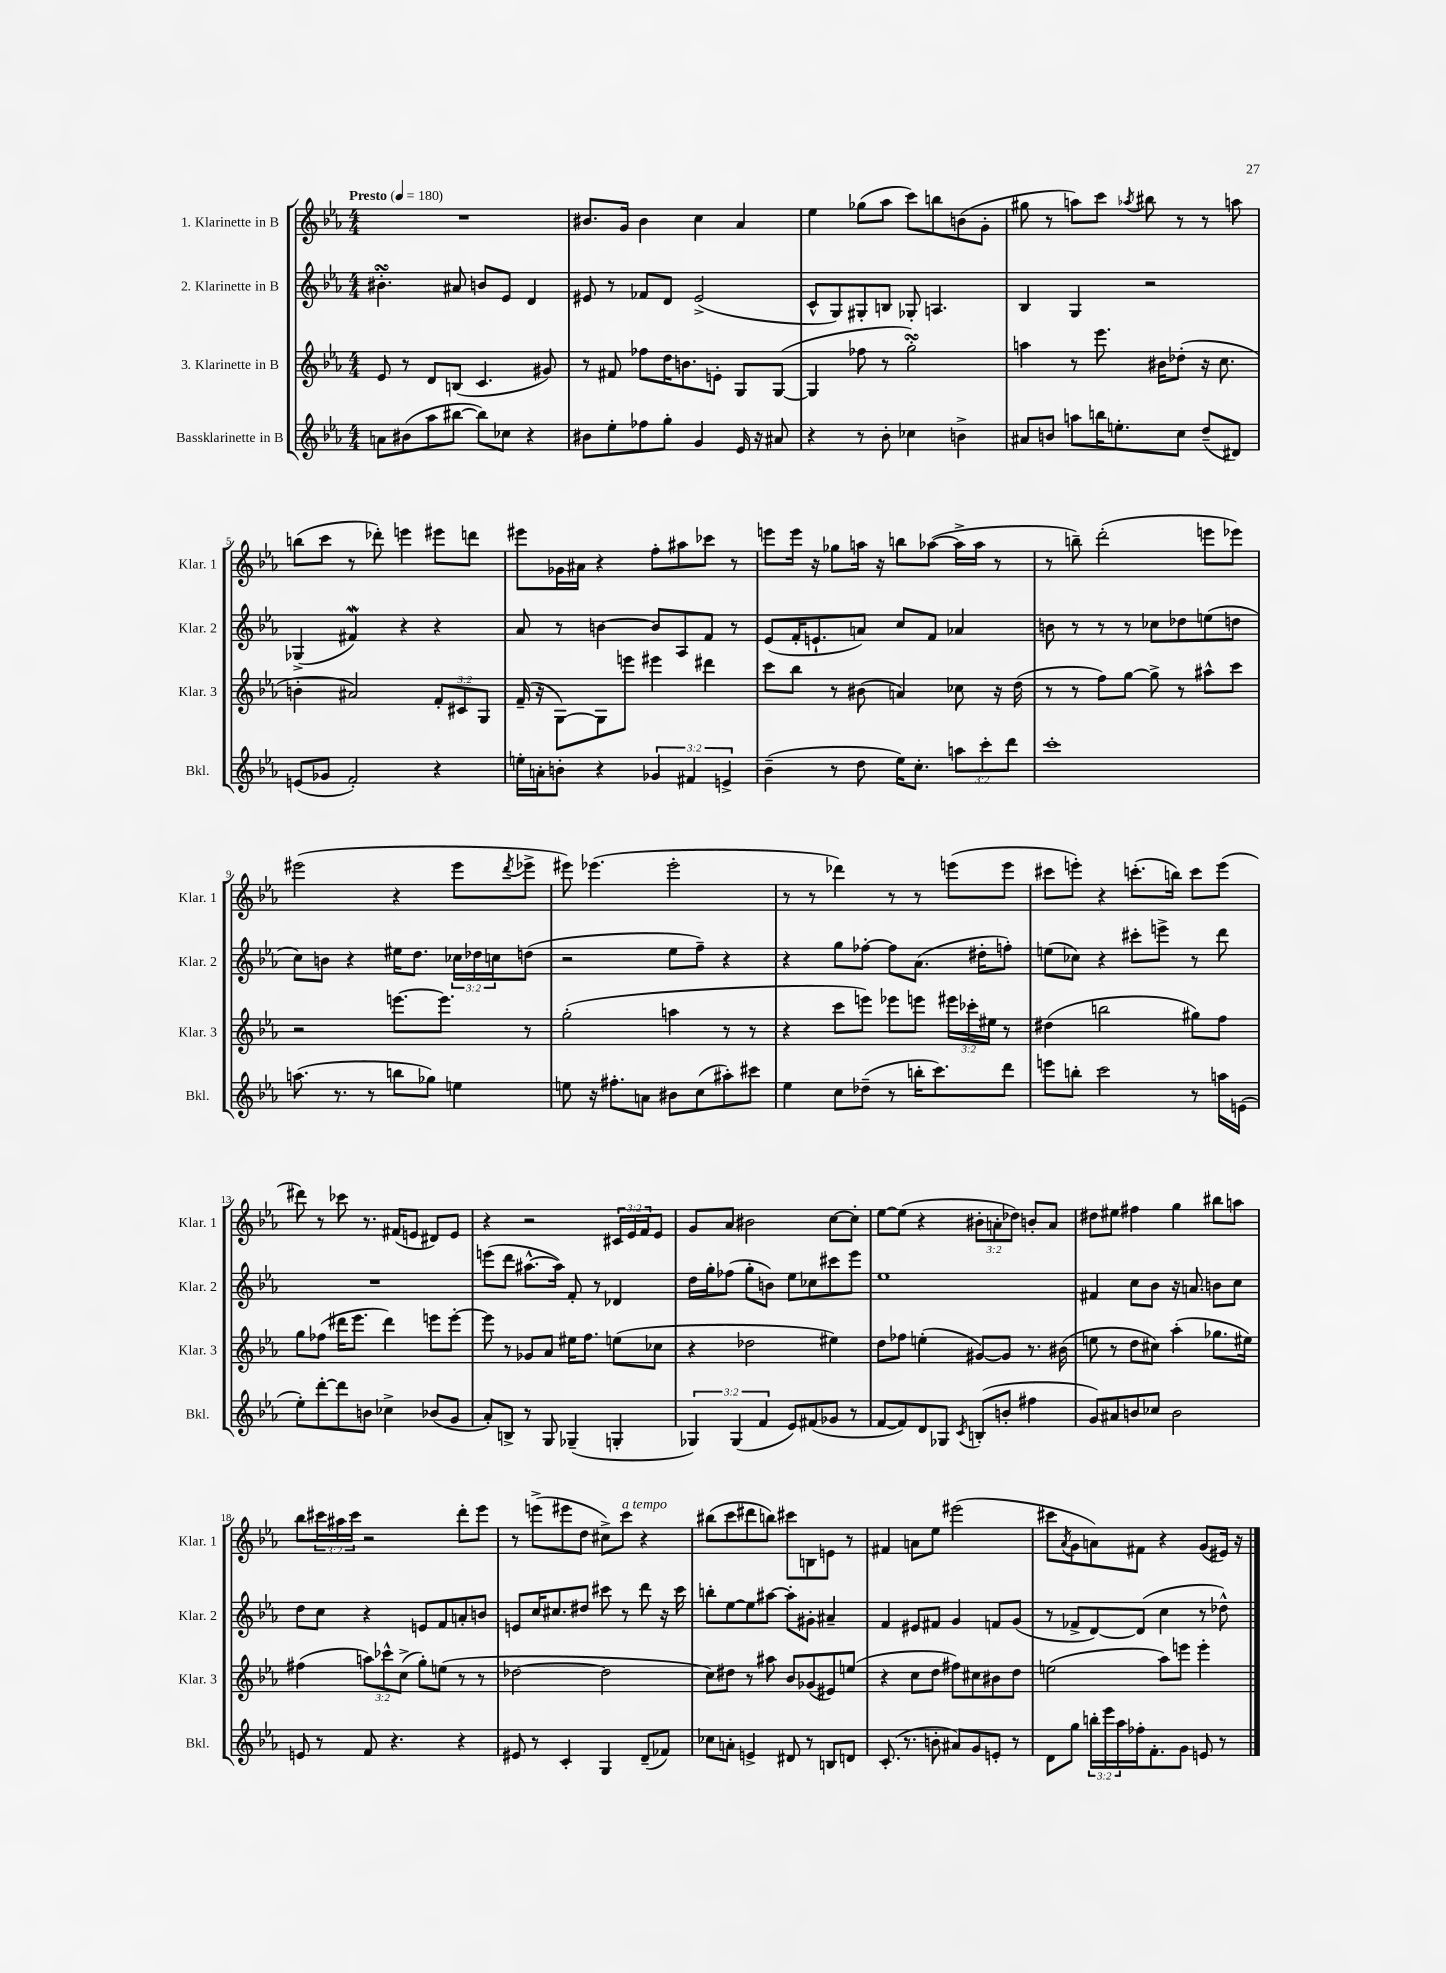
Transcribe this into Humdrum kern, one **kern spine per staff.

**kern	**kern	**kern	**kern
*staff4	*staff3	*staff2	*staff1
*clefG2	*clefG2	*clefG2	*clefG2
*k[b-e-a-]	*k[b-e-a-]	*k[b-e-a-]	*k[b-e-a-]
*M4/4	*M4/4	*M4/4	*M4/4
*MM180	*MM180	*MM180	*MM180
8a\L	8e-/	4.b#'\	1r
(8b#\	8r	.	.
8aa-\	8d/L	.	.
[8bb#\J	(8B/J	8a#/	.
8bb#\]L)	4.c/	8b/L	.
8cc-\J	.	8e-/J	.
4r	.	4d/	.
.	8g#/)	.	.
=	=	=	=
8b#\L	8r	8e#/	8.b#/L
8ee-'\	8f#/	8r	.
.	.	.	16g/Jk
8ff-\	8ff-\L	8f-/L	4b#\
8gg'\J	16dd\K	8d/J	.
.	8.b\	.	.
4g/	.	(2e#^/	4cc\
.	8e'\J	.	.
16e-/	8G/L	.	4a-/
16r	.	.	.
8a#/	([8G/J	.	.
=	=	=	=
4r	4G/]	8c^^/L	4ee-\
.	.	8G/)	.
8r	8ff-\	8G#'/	(8gg-\L
8b-'\	8r	8B/J	8aa-\J
4cc-\	2gg'\)	8G-'/	8ccc\L)
.	.	4.A/	8bb\
4b^\	.	.	(8b\
.	.	.	8g'\J
=	=	=	=
8a#/L	4aa\	4B-/	8gg#\
8b/J	.	.	8r
8aa\L	8r	4G/	8aa\L)
16bb\K	8.eee-\	.	8ccc\J
8.ee'\	.	.	.
.	.	.	8qaa-/
.	.	2r	8bb#\
.	16b#\LK	.	.
8cc\J	(8dd-'\J	.	8r
(8dd~/L	16r	.	8r
.	8.cc\	.	.
8d#/J)	.	.	8aa\
=	=	=	=
(8e/L	4b'\	(4G-^/	(8bb\L
8g-/J	.	.	8ccc\J
2f'/)	2a#/)	4f#/)	8r
.	.	.	8ddd-'\)
.	.	4r	4eee\
4r	12f'/L	4r	8eee#\L
.	12c#/	.	.
.	.	.	8ddd\J
.	12G/J	.	.
=	=	=	=
16ee'\LL	(16f~/	8a-/	8eee#\L
16a'\J	16r	.	.
8b'\J	[8G\L)	8r	16g-\L
.	.	.	16a#\JJ
4r	8G\]	[4b\	4r
.	8eee\J	.	.
6g-/	4eee#\	8b/]L	8ff'\L
.	.	8A-/	8aa#\
6f#/	.	.	.
.	4ddd#\	8f/J	8ccc-\J
6e^/	.	.	.
.	.	8r	8r
=	=	=	=
(4b-~\	8ccc\L	(8e-/L	8eee\L
.	8bb-\J	16f'/K	16eee\Jk
.	.	8.e`/	16r
8r	8r	.	8gg-\L
8dd\	(8b#\	8a/J)	16aa\Jk
.	.	.	16r
16ee-\LK)	4a/)	8cc/L	8bb\L
8.cc'\J	.	.	.
.	.	8f/J	([8aa-\J
12aa\L	8cc-\	4a-/	16aa-^\]LL
.	.	.	16aa-\JJ
12ccc'\	.	.	.
.	16r	.	8r
12ddd\J	.	.	.
.	(16dd\	.	.
=	=	=	=
1ccc'	8r	8b\	8r
.	8r	8r	8bb~\)
.	8ff\L)	8r	(2ddd'\
.	[8gg\J	8r	.
.	8gg^\]	8cc-\L	.
.	8r	8dd-\	.
.	8aa#^^\L	(8ee\	8eee\L
.	8ccc\J	8dd\J	8eee-\J)
=	=	=	=
(8.aa\	2r	8cc\L)	(2eee#\
.	.	8b\J	.
8.r	.	.	.
.	.	4r	.
8r	.	.	.
8bb\L	[8.eee\L	16ee#\LK	4r
.	.	8.dd\J	.
8gg-\J)	.	.	.
.	8.eee\]J	.	.
4ee\	.	24cc-\LL	8eee#\L
.	.	24dd-\	.
.	.	24cc\J	.
.	.	.	8qddd/
.	8r	(8dd\J	8eee-^\J
=	=	=	=
8ee\	(2gg'\	2r	8eee#\)
16r	.	.	(4.eee-\
8.ff#'\L	.	.	.
8a\J	.	.	.
8b#\L	4aa\	8ee-\L	2eee-'\
(8cc\	.	8ff~\J)	.
8aa#'\)	8r	4r	.
8ccc#\J	8r	.	.
=	=	=	=
4ee-\	4r	4r	8r
.	.	.	8r
8cc\L	8ccc\L	8gg\L	4ddd-\)
(8dd-~\J	8eee\J)	[8ff-'\J	.
8r	8eee-\L	8ff-\]L	8r
16bb'\LK	8eee\J	(8.a-\J	8r
8.ccc\)	.	.	.
.	24eee#\LL	.	(8eee\L
.	24ccc-'\	.	.
.	.	16dd#'\LK	.
.	24ee#\JJ	.	.
8ddd\J	8r	8ff'\J)	8eee\J
=	=	=	=
8eee\L	(4dd#\	(8ee\L	8ccc#\L
8bb'\J	.	8cc-\J)	8eee'\J)
2ccc\	2bb\	4r	4r
.	.	8ccc#'\L	(8.ccc'\L
.	.	8eee^\J	.
.	.	.	16bb\Jk)
8r	8gg#\L)	8r	8ccc\L
16aa\LL	8ff\J	8ddd\	(8eee\J
(16e\JJ	.	.	.
=	=	=	=
8ee-'\L)	8gg\L	1r	8ddd#\)
[8ddd'\	(8ff-\J	.	8r
8ddd\]	16ddd#\LK	.	8ccc-\
.	8.eee-\J	.	.
8b\J	.	.	8.r
4cc-^\	4ddd#\)	.	.
.	.	.	(16f#/LK
.	.	.	8e/J
(8b-/L	8eee\L	.	8d#/L)
8g/J	[8eee'\J	.	8e/J
=	=	=	=
8a-'/L)	8eee\]	(8eee\L	4r
8B^/J	8r	8ddd\J	.
8r	8g-/L	[8.aa#^^\L	2r
8G/	8a-/J	.	.
.	.	16aa#\]Jk)	.
(4G-~/	16ee#\LK	8f'/	.
.	8.ff\J	.	.
.	.	8r	.
4G'/	(8ee\L	4d-/	24c#/LL
.	.	.	24e-/
.	.	.	24f/J
.	8cc-\J	.	8e-/J
=	=	=	=
6G-/)	4r	16dd\LL	8g/L
.	.	16gg'\J	.
.	.	(8ff-\J	8a-/J
(6G-/	.	.	.
.	2dd-\	8gg'\L	2b#\
6f/	.	.	.
.	.	8b\J)	.
8e-/L)	.	8ee-\L	.
(8f#/	.	8cc-\	.
8g-/J	4ee#\)	8ccc#\	[8cc\L
8r	.	8eee-\J	8cc'\]J
=	=	=	=
[8f/L	8dd\L	1ee-	[8ee-\L
8f/])	8ff-\J	.	(8ee-\]J
8d/	(4ee'\	.	4r
8G-/J	.	.	.
8qc/	.	.	.
(8B'/L	[8g#/L)	.	12b#'\L
.	.	.	12a'\
8b'/J	8g#/]J	.	.
.	.	.	12dd-\J)
4ff#\	8.r	.	8b'/L
.	.	.	8a/J
.	(16b#\	.	.
=	=	=	=
8g/L)	8ee\	4f#/	8dd#\L
8a#/	8r	.	8ee#\J
8b/	8dd\L	8cc\L	4ff#\
8cc-/J	8cc#\J)	8b-\J	.
2b\	(4aa-'\	16r	4gg\
.	.	8.a/	.
.	8.gg-\L	8b\L	8bb#\L
.	.	8cc\J	8aa\J
.	16ee#\Jk)	.	.
=	=	=	=
8e/	(4ff#\	8dd\L	8bb-\L
8r	.	8cc\J	24ccc#\L
.	.	.	24aa#\
.	.	.	24ccc#\JJ
8f/	12aa\L)	4r	2r
.	12ccc-^^\	.	.
4.r	.	.	.
.	(12cc^\J	.	.
.	8gg'\L)	8e/L	.
.	(8ee\J	8f/	.
4r	8r	8a'/	8ddd'\L
.	8r	8b/J	8eee-\J
=	=	=	=
8e#/	[2dd-\	8e/L	8r
8r	.	16cc/K	(8eee^\L
.	.	8.cc#/	.
4c'/	.	.	8eee#\
.	.	8dd#/J	8dd\J
4G/	2dd-\]	8ccc#\	8cc#^\L)
.	.	8r	8ccc\J
(8d~/L	.	8ddd\	4r
8f-/J)	.	16r	.
.	.	16ccc#\	.
=	=	=	=
8cc-\L	8cc\L)	8bb'\L	(8bb#\L
8a'\J	8dd#\J	[8ee-\	8ccc\
4e^/	8r	8ee-\]	8ddd#\
.	8aa#\	[8aa#\J	8bb\J)
8d#/	8b-/L	8aa#'\]L	8ccc#\L
8r	(8g-/	8g#'\J	8B\
8B/L	8e#/)	4a#~/	8e\J
8d/J	(8ee/J	.	8r
=	=	=	=
(8.c'/	4r	4f/	4f#/
8.r	.	.	.
.	8cc\L	8e#/L	8a\L
8b'\	8dd\J	8f#/J	8ee-\J
8a#/L)	8ff#\L)	4g/	(2eee#\
8g/	8cc#\	.	.
8e'/J	8b#\	8f/L	.
8r	8dd\J	(8g/J	.
=	=	=	=
8d\L	(2ee\	8r	8ccc#\L
.	.	.	8qa-/
8gg\J	.	8f-^/L	8g\
24bb'\LL	.	[8d/)	8a\)
24eee-\	.	.	.
24aa-\	.	.	.
16ff-'\J	.	(8d/]J	8f#\J
8.f'\	.	.	.
.	8aa-\L)	4cc\	4r
8g\J	8eee\J	.	.
8e/	4eee'\	8r	(8g/L
8r	.	8dd-^^\)	16e#/Jk)
.	.	.	16r
==	==	==	==
*-	*-	*-	*-
